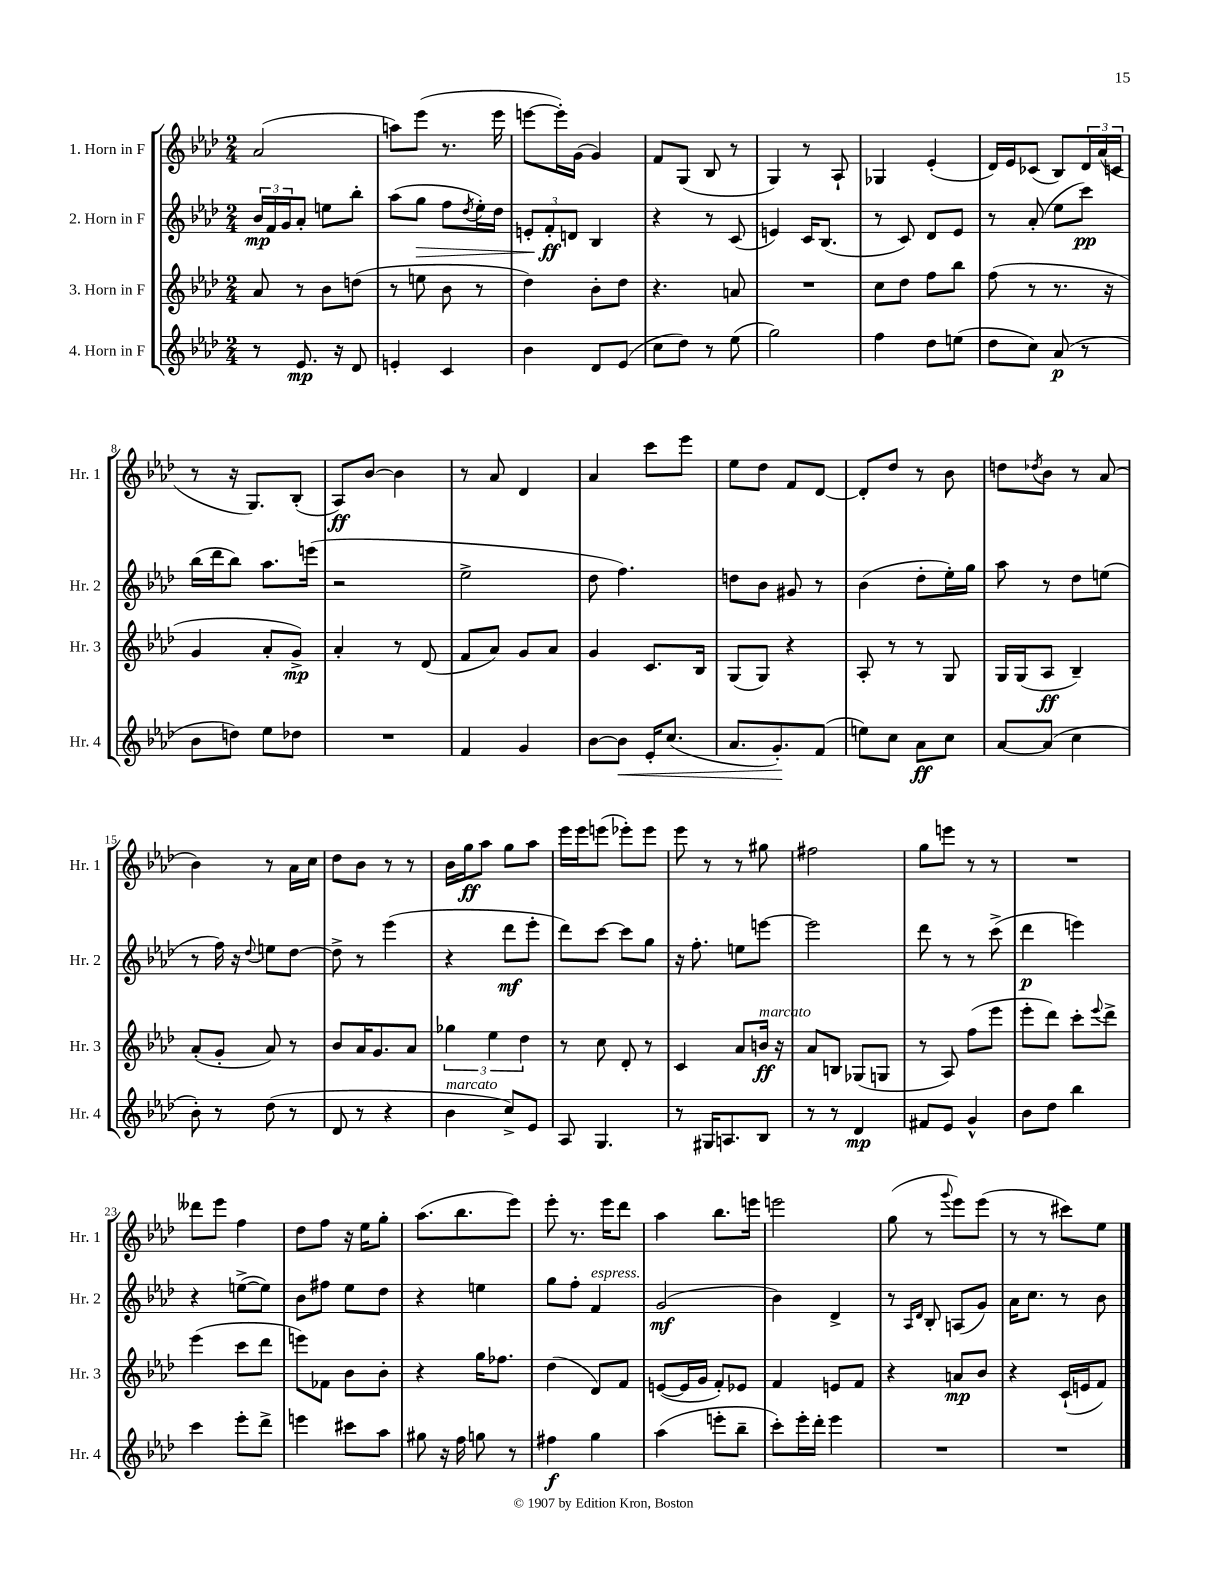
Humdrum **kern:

**kern	**dynam	**kern	**dynam	**kern	**dynam	**kern	**dynam
*part4	*part4	*part3	*part3	*part2	*part2	*part1	*part1
*staff4	*staff4	*staff3	*staff3	*staff2	*staff2	*staff1	*staff1
*I"4. Horn in F	*	*I"3. Horn in F	*	*I"2. Horn in F	*	*I"1. Horn in F	*
*I'Hr. 4	*	*I'Hr. 3	*	*I'Hr. 2	*	*I'Hr. 1	*
*clefG2	*	*clefG2	*	*clefG2	*	*clefG2	*
*k[b-e-a-d-]	*	*k[b-e-a-d-]	*	*k[b-e-a-d-]	*	*k[b-e-a-d-]	*
*M2/4	*	*M2/4	*	*M2/4	*	*M2/4	*
=1	=1	=1	=1	=1	=1	=1	=1
8r	.	8a-/	.	24b-/LL	mp	(2a-/	.
.	.	.	.	24f/	.	.	.
.	.	.	.	24g/J	.	.	.
8.e-/	mp	8r	.	8a-'/J	.	.	.
.	.	8b-\L	.	8een\L	.	.	.
16r	.	.	.	.	.	.	.
8d-/	.	(8ddn\J	.	8bb-'\J	.	.	.
=2	=2	=2	=2	=2	=2	=2	=2
4en'/	.	8r	.	(8aa-\L	.	8aan\L)	.
!	!	!	!	!	!LO:HP:b	!	!
.	.	8een\	.	8gg\J	>	(8eee-\J	.
4c/	.	8b-\	.	8ff\L	.	8.r	.
.	.	.	.	8qdd-/	.	.	.
.	.	8r	.	16ee-'\L)	.	.	.
.	.	.	.	16dd-\JJ	.	16eee-\	.
=3	=3	=3	=3	=3	=3	=3	=3
4b-\	.	4dd-\)	.	12en'/L	.	[8eeen\L	.
.	.	.	.	12f'/	ff	.	.
.	.	.	.	.	.	16eee'\L])	.
.	.	.	.	12dn/J	]	.	.
.	.	.	.	.	.	(16g\JJ	.
8d-/L	.	8b-'\L	.	4B-/	.	4g/)	.
(8e-/J	.	8dd-\J	.	.	.	.	.
=4	=4	=4	=4	=4	=4	=4	=4
8cc\L	.	4.r	.	4r	.	8f/L	.
8dd-\J)	.	.	.	.	.	(8G/J	.
8r	.	.	.	8r	.	8B-/	.
(8ee-\	.	8an/	.	(8c/	.	8r	.
=5	=5	=5	=5	=5	=5	=5	=5
2gg\)	.	2r	.	4en/)	.	4G/)	.
.	.	.	.	16c/KL	.	8r	.
.	.	.	.	(8.B-/J	.	.	.
.	.	.	.	.	.	8A-`/	.
=6	=6	=6	=6	=6	=6	=6	=6
4ff\	.	8cc\L	.	8r	.	4G-X/	.
.	.	8dd-\J	.	8c/)	.	.	.
8dd-\L	.	8ff\L	.	8d-/L	.	(4e-'/	.
(8een\J	.	8bb-\J	.	8e-/J	.	.	.
=7	=7	=7	=7	=7	=7	=7	=7
8dd-\L	.	(8ff\	.	8r	.	16d-/LL)	.
.	.	.	.	.	.	16e-/J	.
8cc\J)	.	8r	.	(8a-'/	.	(8c-X/J	.
(8a-/	p	8.r	.	8ee-\L	.	8B-/L)	.
8r	.	.	.	8ccc\J)	pp	24d-/L	.
.	.	.	.	.	.	(24a-/	.
.	.	16r	.	.	.	.	.
.	.	.	.	.	.	24cn/JJ	.
!!LO:LB:g=z
=8	=8	=8	=8	=8	=8	=8	=8
8b-\L	.	4g/	.	(16bb-\LL	.	8r	.
.	.	.	.	16ddd-\J	.	.	.
8ddn\J)	.	.	.	8bb-\J)	.	16r	.
.	.	.	.	.	.	8.G/L)	.
8ee-\L	.	8a-'/L	.	8.aa-\L	.	.	.
8dd-X\J	.	8g^/J)	mp	.	.	(8B-'/J	.
.	.	.	.	(16eeen\Jk	.	.	.
=9	=9	=9	=9	=9	=9	=9	=9
2r	.	4a-'/	.	2r	.	8A-/L)	ff
.	.	.	.	.	.	[8b-/J	.
.	.	8r	.	.	.	4b-\]	.
.	.	(8d-/	.	.	.	.	.
=10	=10	=10	=10	=10	=10	=10	=10
4f/	.	8f/L	.	2ee-^\	.	8r	.
.	.	8a-/J)	.	.	.	8a-/	.
4g/	.	8g/L	.	.	.	4d-/	.
.	.	8a-/J	.	.	.	.	.
=11	=11	=11	=11	=11	=11	=11	=11
[8b-\L	.	4g/	.	8dd-\	.	4a-/	.
!	!LO:HP:b	!	!	!	!	!	!
8b-\J]	<	.	.	4.ff\)	.	.	.
16e-'/KL	.	8.c/L	.	.	.	8ccc\L	.
(8.cc/J	.	.	.	.	.	.	.
.	.	.	.	.	.	8eee-\J	.
.	.	16B-/Jk	.	.	.	.	.
=12	=12	=12	=12	=12	=12	=12	=12
8.a-/L	.	(8G/L	.	8ddn\L	.	8ee-\L	.
.	.	8G/J)	.	8b-\J	.	8dd-\J	.
8.g'/)	.	.	.	.	.	.	.
.	.	4r	.	8g#X/	.	8f/L	.
(8f/J	[	.	.	8r	.	[8d-/J	.
=13	=13	=13	=13	=13	=13	=13	=13
8een\L)	.	8A-'/	.	(4b-\	.	8d-'/L]	.
8cc\J	.	8r	.	.	.	8dd-/J	.
8a-\L	ff	8r	.	8dd-'\L	.	8r	.
8cc\J	.	8G/	.	16ee-'\L)	.	8b-\	.
.	.	.	.	16gg\JJ	.	.	.
=14	=14	=14	=14	=14	=14	=14	=14
[8a-/L	.	16G/LL	.	8aa-\	.	8ddn\L	.
.	.	(16G/J	.	.	.	.	.
.	.	.	.	.	.	8qdd-X/	.
(8a-/J]	.	8A-/J	ff	8r	.	8b-\J	.
4cc\	.	4B-~/)	.	8dd-\L	.	8r	.
.	.	.	.	(8een\J	.	(8a-/	.
!!LO:LB:g=z
=15	=15	=15	=15	=15	=15	=15	=15
8b-'\)	.	(8a-'/L	.	8r	.	4b-\)	.
8r	.	8g'/J	.	16ff\)	.	.	.
.	.	.	.	16r	.	.	.
.	.	.	.	8qqdd-/	.	.	.
(8dd-\	.	8a-/)	.	8een\L	.	8r	.
8r	.	8r	.	[8dd-\J	.	16a-\LL	.
.	.	.	.	.	.	16cc\JJ	.
=16	=16	=16	=16	=16	=16	=16	=16
8d-/	.	8b-/L	.	8dd-^\]	.	8dd-\L	.
8r	.	16a-/K	.	8r	.	8b-\J	.
.	.	8.g/	.	.	.	.	.
4r	.	.	.	(4eee-\	.	8r	.
.	.	8a-/J	.	.	.	8r	.
=17	=17	=17	=17	=17	=17	=17	=17
!LO:TX:a:i:t=marcato	!	!	!	!	!	!	!
4b-\	.	6gg-X\	.	4r	.	16b-\LL	.
.	.	.	.	.	.	16gg\J	ff
.	.	.	.	.	.	8aa-\J	.
.	.	6ee-\	.	.	.	.	.
8cc^/L)	.	.	.	8ddd-\L	mf	8gg\L	.
.	.	6dd-\	.	.	.	.	.
8e-/J	.	.	.	8eee-'\J	.	8aa-\J	.
=18	=18	=18	=18	=18	=18	=18	=18
8A-/	.	8r	.	8ddd-\L)	.	16eee-\LL	.
.	.	.	.	.	.	16eee-\J	.
4.G/	.	8cc\	.	[8ccc\J	.	(8eeen\J	.
.	.	8d-'/	.	8ccc\L]	.	8eee-X'\L)	.
.	.	8r	.	8gg\J	.	8eee-\J	.
=19	=19	=19	=19	=19	=19	=19	=19
8r	.	4c/	.	16r	.	8eee-\	.
.	.	.	.	8.ff'\	.	.	.
16G#X/KL	.	.	.	.	.	8r	.
8.An/	.	.	.	.	.	.	.
.	.	8a-/L	.	8een\L	.	8r	.
!	!	!LO:TX:a:i:t=marcato	!	!	!	!	!
8B-/J	.	16bn/Jk	ff	[8eeen\J	.	8gg#X\	.
.	.	16r	.	.	.	.	.
=20	=20	=20	=20	=20	=20	=20	=20
8r	.	8a-/L	.	2eee\]	.	2ff#X\	.
8r	.	8Bn/J	.	.	.	.	.
4d-/	mp	(8G-X/L	.	.	.	.	.
.	.	8Gn/J	.	.	.	.	.
=21	=21	=21	=21	=21	=21	=21	=21
8f#X/L	.	8r	.	8ddd-\	.	8gg\L	.
8e-/J	.	8A-/)	.	8r	.	8eeen\J	.
4g^^/	.	(8ff\L	.	8r	.	8r	.
.	.	8eee-\J	.	(8ccc^\	.	8r	.
=22	=22	=22	=22	=22	=22	=22	=22
8b-\L	.	8eee-'\L	.	4ddd-\	p	2r	.
8dd-\J	.	8ddd-\J)	.	.	.	.	.
4bb-\	.	8ccc'\L	.	4eeen\)	.	.	.
.	.	8qqeee-/	.	.	.	.	.
.	.	8ddd-^\J	.	.	.	.	.
!!LO:LB:g=z
=23	=23	=23	=23	=23	=23	=23	=23
4ccc\	.	(4eee-\	.	4r	.	8ddd--X\L	.
.	.	.	.	.	.	8eee-\J	.
8eee-'\L	.	8ccc\L	.	([8een^\L	.	4ff\	.
8ddd-^\J	.	8ddd-\J	.	8ee\J])	.	.	.
=24	=24	=24	=24	=24	=24	=24	=24
4eeen\	.	8eeen\L)	.	8b-\L	.	8dd-\L	.
.	.	8f-X\J	.	8ff#X\J	.	8ff\J	.
8ccc#X\L	.	8b-\L	.	8ee-\L	.	16r	.
.	.	.	.	.	.	16ee-\KL	.
8aa-\J	.	8b-'\J	.	8dd-\J	.	8gg'\J	.
=25	=25	=25	=25	=25	=25	=25	=25
8gg#X\	.	4r	.	4r	.	(8.aa-\L	.
16r	.	.	.	.	.	.	.
16ff\	.	.	.	.	.	8.bb-\	.
8ggn\	.	16gg\KL	.	4een\	.	.	.
.	.	8.ff-X\J	.	.	.	.	.
8r	.	.	.	.	.	8eee-\J)	.
=26	=26	=26	=26	=26	=26	=26	=26
4ff#X\	f	(4dd-\	.	8gg\L	.	8eee-'\	.
.	.	.	.	8ff'\J	.	8.r	.
!	!	!	!	!LO:TX:a:i:t=espress.	!	!	!
4gg\	.	8d-/L)	.	4f/	.	.	.
.	.	.	.	.	.	16eee-\KL	.
.	.	8f/J	.	.	.	8ddd-\J	.
=27	=27	=27	=27	=27	=27	=27	=27
(4aa-\	.	([8en/L	.	(2g/	mf	4aa-\	.
.	.	16e/L]	.	.	.	.	.
.	.	16g/JJ	.	.	.	.	.
8eeen'\L	.	8f'/L)	.	.	.	8.bb-\L	.
8bb-~\J	.	8e-X/J	.	.	.	.	.
.	.	.	.	.	.	16eeen\Jk	.
=28	=28	=28	=28	=28	=28	=28	=28
8ccc'\L)	.	4f/	.	4b-\)	.	2eeen\	.
16eee-'\L	.	.	.	.	.	.	.
16ddd-'\JJ	.	.	.	.	.	.	.
4eee-\	.	8en/L	.	4d-^/	.	.	.
.	.	8f/J	.	.	.	.	.
=29	=29	=29	=29	=29	=29	=29	=29
2r	.	4r	.	8r	.	(8gg\	.
.	.	.	.	16qqA-/LL	.	.	.
.	.	.	.	16qqd-/JJ	.	.	.
.	.	.	.	8B-'/	.	8r	.
.	.	.	.	.	.	8qqggg/	.
.	.	8an/L	mp	(8An/L	.	8eee-\L)	.
.	.	8b-/J	.	8g/J)	.	(8eee-\J	.
=30	=30	=30	=30	=30	=30	=30	=30
2r	.	4r	.	16a-\KL	.	8r	.
.	.	.	.	8.cc\J	.	.	.
.	.	.	.	.	.	8r	.
.	.	(16c`/LL	.	8r	.	8ccc#X\L)	.
.	.	16en/J	.	.	.	.	.
.	.	8f/J)	.	8b-\	.	8ee-\J	.
==	==	==	==	==	==	==	==
*-	*-	*-	*-	*-	*-	*-	*-
